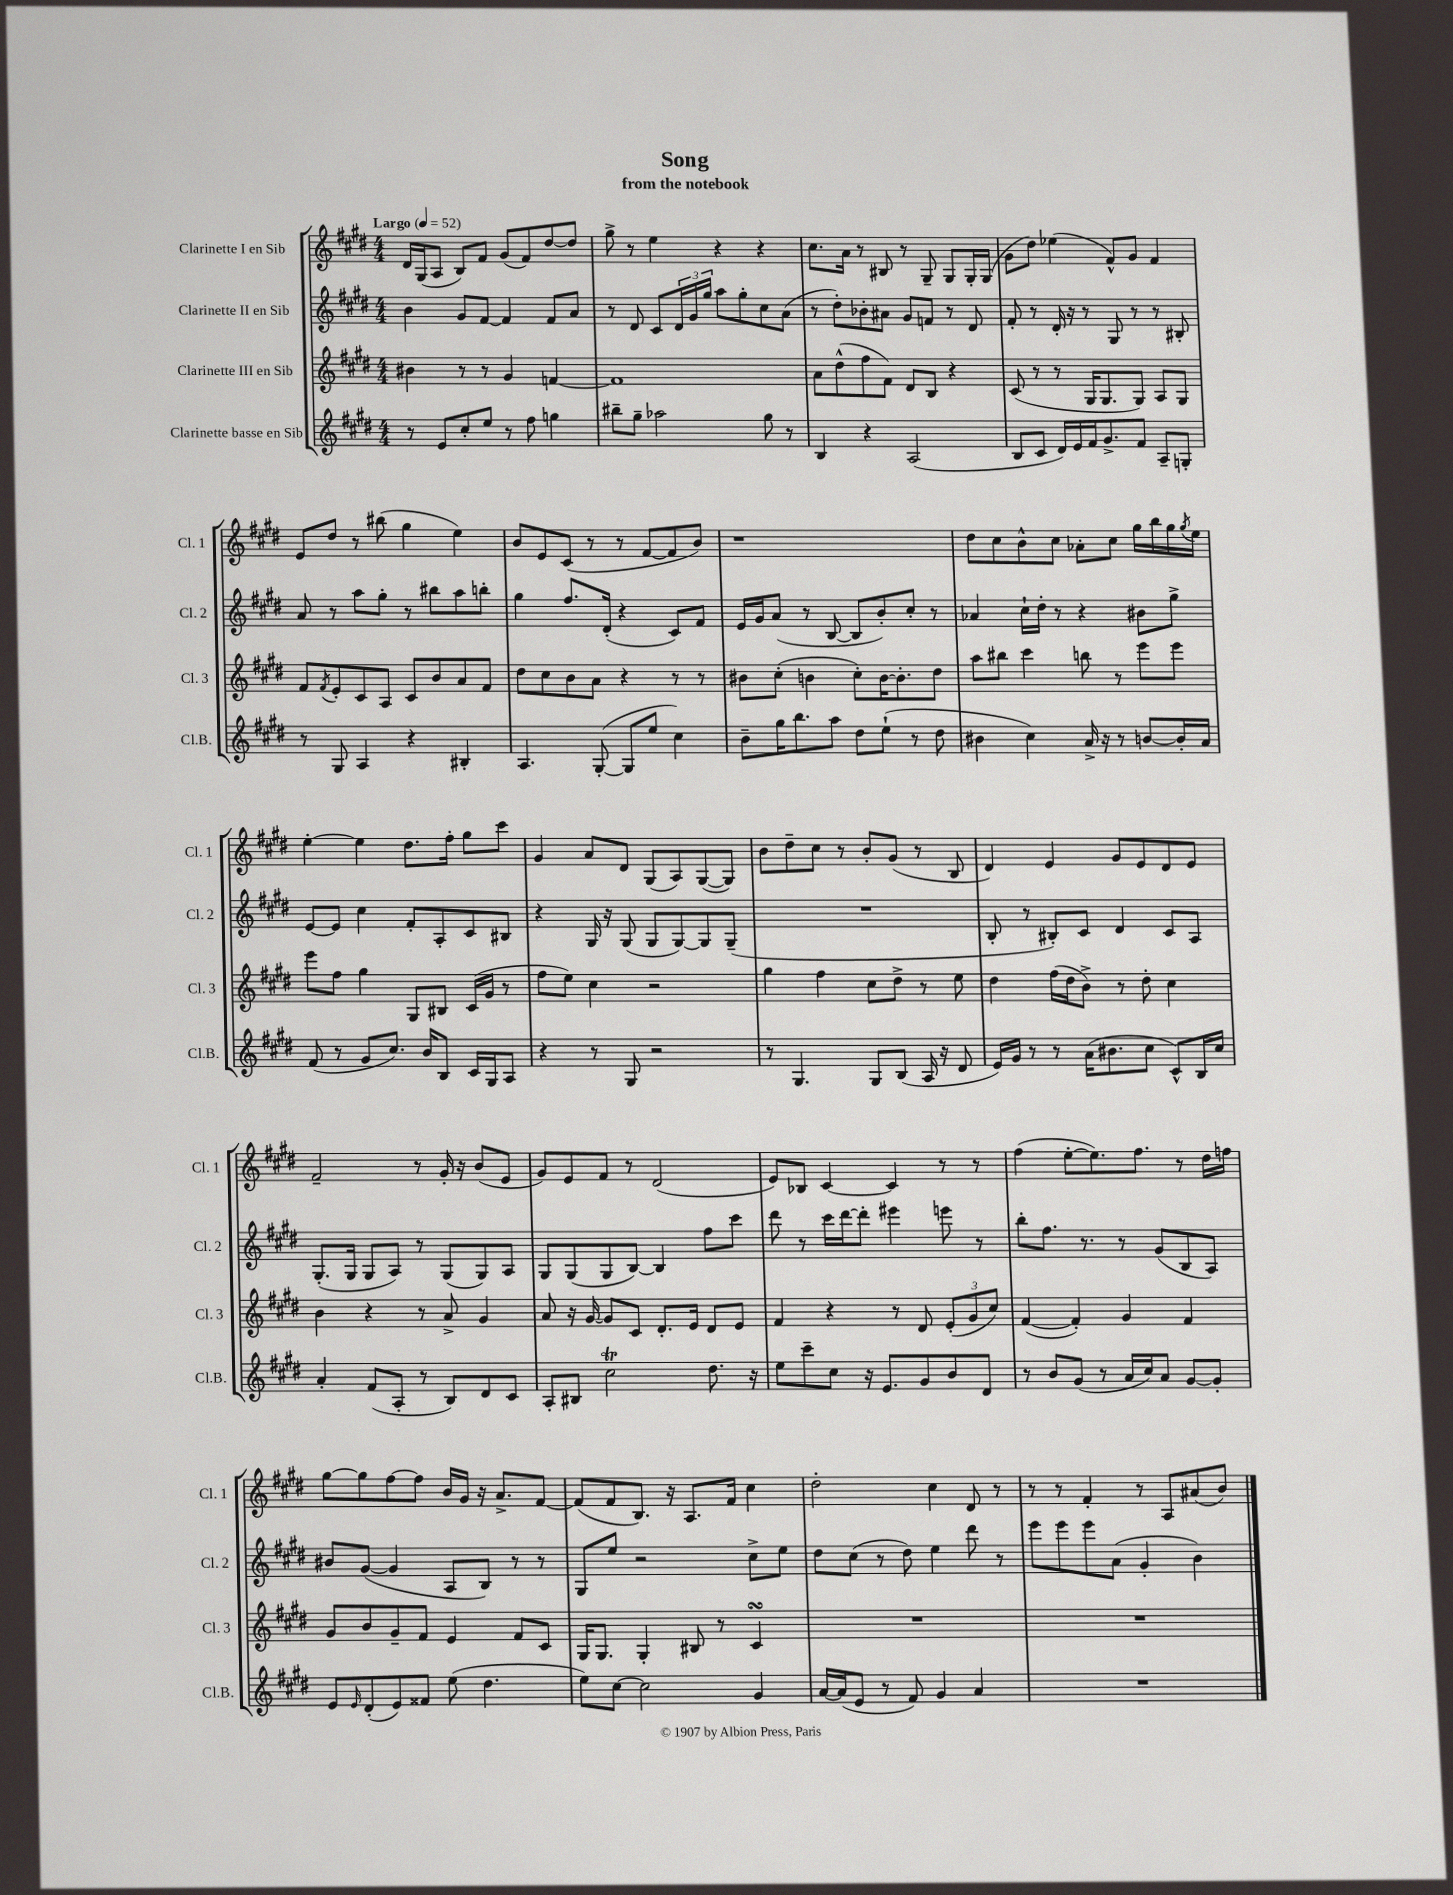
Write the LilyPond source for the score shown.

\header { title = "Song" subtitle = "from the notebook" }
<<
\new StaffGroup <<
\new Staff = "s0" \with { instrumentName = "Clarinette I en Sib" shortInstrumentName = "Cl. 1" } {
    \clef treble \key e \major \numericTimeSignature \time 4/4 \tempo "Largo" 4 = 52
    dis'16 gis16( a8 b8) fis'8 gis'8( fis'8) dis''8~ dis''8 |
    gis''8-> r8 e''4 r4 r4 |
    cis''8. a'16 r8 bis8 r8 gis8-- gis8 gis16-. gis16( |
    gis'8 dis''8) ees''4( fis'8-^) gis'8 fis'4 |
    e'8 dis''8 r8 bis''8( gis''4 e''4) |
    b'8 e'8 cis'8( r8 r8 fis'8~ fis'8 b'8) |
    r1 |
    dis''8 cis''8 b'8-^ cis''8 aes'8-. cis''8 gis''16 b''16 gis''16 \acciaccatura { gis''8 } e''16 |
    e''4~-. e''4 dis''8. fis''16-. gis''8 cis'''8 |
    gis'4 a'8 dis'8 gis8( a8) gis8~( gis8) |
    b'8 dis''8-- cis''8 r8 b'8-. gis'8( r8 b8 |
    dis'4) e'4 gis'8 e'8 dis'8 e'8 |
    fis'2-- r8 gis'16-. r16 b'8( e'8 |
    gis'8) e'8 fis'8 r8 dis'2( |
    e'8) bes8 cis'4~ cis'4 r8 r8 |
    fis''4( e''8~-. e''8.) fis''8. r8 dis''16 f''16 |
    gis''8~ gis''8 fis''8~ fis''8 b'16 gis'16 r16 a'8.-> fis'8~ |
    fis'8( fis'8 b8.) r16 a8. fis'16 cis''4 |
    dis''2-. cis''4 dis'8 r8 |
    r8 r8 fis'4-. r8 a8 ais'8( b'8) \bar "|." |
}
\new Staff = "s1" \with { instrumentName = "Clarinette II en Sib" shortInstrumentName = "Cl. 2" } {
    \clef treble \key e \major \numericTimeSignature \time 4/4
    b'4 gis'8 fis'8~ fis'4 fis'8 a'8 |
    r8 dis'8 cis'8 \tuplet 3/2 { dis'16 gis'16 gis''16 } a''8 gis''8-. cis''8 a'8( |
    r8 dis''8-.) bes'8-. ais'8 gis'8 f'8 r8 dis'8 |
    fis'8-. r8 dis'16-. r16 r8 gis8 r8 r8 bis8-. |
    a'8 r8 a''8 gis''8-. r8 bis''8 a''8 b''8-. |
    gis''4 fis''8. dis'16-.( r4 cis'8) fis'8 |
    e'16 gis'16 a'8( r8 b8~ b8 b'8-.) cis''8-. r8 |
    aes'4 cis''16-! dis''16-. r8 r4 bis'8 gis''8-> |
    e'8~ e'8 cis''4 fis'8-. a8-. cis'8 bis8 |
    r4 gis16 r16 gis8( gis8 gis8~) gis8 gis8--( |
    R1 |
    b8-. r8 bis8-.) cis'8 dis'4 cis'8 a8 |
    gis8.-.( gis16 gis8 a8) r8 gis8( gis8) a8 |
    gis8 gis8( gis8 b8~) b4 fis''8 cis'''8 |
    dis'''8 r8 cis'''16 dis'''16~ dis'''8-. eis'''4 e'''8 r8 |
    b''8-. fis''8. r8. r8 gis'8( b8 a8) |
    bis'8 gis'8~( gis'4 a8 b8) r8 r8 |
    gis8 e''8 r2 cis''8-> e''8 |
    dis''8 cis''8( r8 dis''8) e''4 dis'''8 r8 |
    e'''8 e'''8 e'''8 a'8( gis'4-. b'4) \bar "|." |
}
\new Staff = "s2" \with { instrumentName = "Clarinette III en Sib" shortInstrumentName = "Cl. 3" } {
    \clef treble \key e \major \numericTimeSignature \time 4/4
    bis'4 r8 r8 gis'4 f'4~ |
    f'1 |
    a'8 dis''8-^( fis''8 fis'8) dis'8 b8 r4 |
    cis'8( r8 r8 gis16 gis8. gis8) a8 gis8 |
    fis'8 \acciaccatura { fis'8 } e'8-. cis'8 a8 cis'8 b'8 a'8 fis'8 |
    dis''8 cis''8 b'8 a'8 r4 r8 r8 |
    bis'8 cis''8-.( b'4 cis''8-.) b'16~ b'8.-. dis''8 |
    a''8 bis''8 cis'''4 b''8 r8 e'''8 e'''8 |
    e'''8 fis''8 gis''4 gis8 bis8 cis'16( gis'16 r8 |
    fis''8 e''8) cis''4 r2 |
    gis''4 fis''4 cis''8 dis''8-> r8 e''8 |
    dis''4 fis''16( dis''16 b'8->) r8 dis''8-. cis''4 |
    b'4 r4 r8 a'8-> gis'4 |
    a'8 r16 gis'16~ gis'8 cis'8 dis'8.-. e'16 dis'8 e'8 |
    fis'4 r4 r8 dis'8 \tuplet 3/2 { e'8-.( gis'8 cis''8) } |
    fis'4~( fis'4-.) gis'4 fis'4 |
    gis'8 b'8 gis'8-- fis'8 e'4 fis'8 cis'8 |
    gis16 gis8. gis4-. bis8 r8 cis'4\turn |
    R1 |
    R1 \bar "|." |
}
\new Staff = "s3" \with { instrumentName = "Clarinette basse en Sib" shortInstrumentName = "Cl.B." } {
    \clef treble \key e \major \numericTimeSignature \time 4/4
    r8 e'8 cis''8-. e''8 r8 fis''8 g''4 |
    bis''8-- gis''8-- aes''2 gis''8 r8 |
    b4 r4 a2( |
    b8 cis'8 dis'16) e'16 fis'16 gis'8.-> fis'8 a8-- g8-. |
    r8 gis8 a4 r4 bis4-. |
    a4. gis8~-.( gis8 e''8 cis''4) |
    b'8-- gis''16 b''8. a''8 dis''8 e''8-!( r8 dis''8 |
    bis'4 cis''4) a'16-> r16 r8 b'8~ b'16-. a'16 |
    fis'8( r8 gis'8 cis''8.) b'16 b8 cis'16 gis16 a8 |
    r4 r8 gis8 r2 |
    r8 gis4. gis8 b8( a16 r16 dis'8 |
    e'16) gis'16 r8 r8 a'16( bis'8. cis''8 cis'8-^) b16 cis''16 |
    a'4-. fis'8( a8-. r8 b8) dis'8 cis'8 |
    a8-. bis8 cis''2\trill dis''8. r16 |
    e''8 cis'''8-- cis''8 r16 e'8. gis'8 b'8 dis'8 |
    r8 b'8 gis'8( r8 a'16 cis''16) a'8 gis'8~ gis'8-. |
    e'8 \grace { e'16 } dis'8-.( e'8) fisis'8 e''8( dis''4. |
    e''8) cis''8~ cis''2 gis'4 |
    a'16~ a'16( e'8 r8 fis'8) gis'4 a'4 |
    R1 \bar "|." |
}
>>
>>
\layout { \context { \Score \remove "Bar_number_engraver" } }
